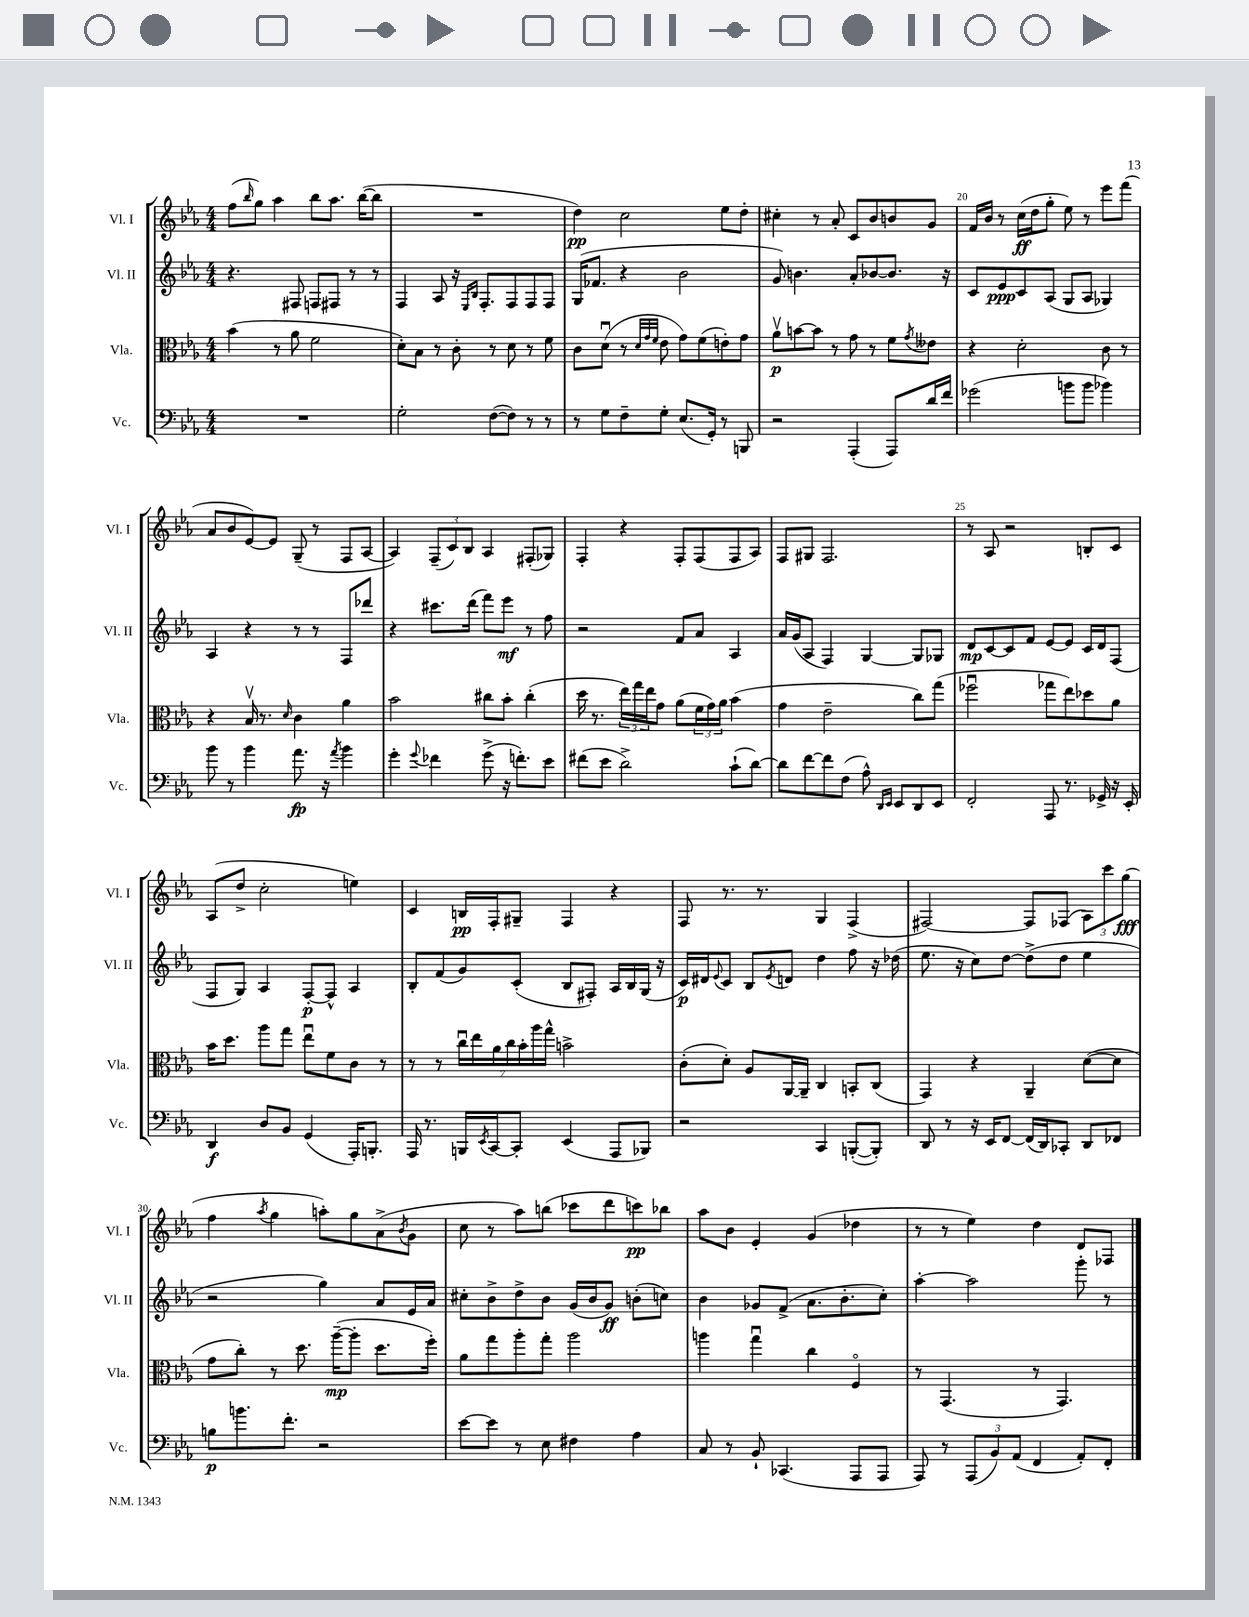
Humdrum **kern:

**kern	**kern	**kern	**kern
*staff4	*staff3	*staff2	*staff1
*clefF4	*clefC3	*clefG2	*clefG2
*k[b-e-a-]	*k[b-e-a-]	*k[b-e-a-]	*k[b-e-a-]
*M4/4	*M4/4	*M4/4	*M4/4
1r	(4b-	4.r	(8ff
.	.	.	16qqbb-
.	.	.	8gg)
.	8r	.	4aa-
.	8a-	8F#	.
.	2f	8F	8bb-
.	.	8F#	8.aa-
.	.	8r	.
.	.	.	([16bb-
.	.	8r	8bb-]
=	=	=	=
2G'	8d')	4F	1r
.	8B-	.	.
.	8r	8A-	.
.	8c'	16r	.
.	.	16qqE-	.
.	.	16qqB-	.
.	.	8.F'	.
([8F	8r	.	.
8F])	8d	8F	.
8r	8r	8F	.
8r	8f	8F	.
=	=	=	=
8r	8c	(16G	4dd)
.	.	8.f-	.
8G	(8du	.	.
8F~	8r	4r	2cc
.	32qqd	.	.
.	32qqg	.	.
.	32qqf	.	.
8G'	8e-	.	.
(8.E-	8g)	2b-	.
.	(8f	.	.
16GG')	.	.	.
8r	8e')	.	8ee-
8BBB	8g	.	8dd'
=	=	=	=
2r	8a-v	8g)	4cc#'
.	[8b	4.b	.
.	8b]	.	8r
.	8r	.	8a-'
(4AAA-'	8g	8a-'	8c
.	8r	[8b-	8b-
8AAA-)	8f	8.b-]	8b
.	8qg	.	.
16d	8e--	.	8g
16f	.	16r	.
=	=	=	=
(2g-	4r	8c	16f
.	.	.	16b-
.	.	8e-	8r
.	2d'	8c	(16cc
.	.	.	16dd
.	.	(8A-	8gg'
8b	.	8G	8ee-)
8b	.	8A-	8r
4b-)	8c	4G-)	8eee-
.	8r	.	(8fff
=	=	=	=
8b-	4r	4A-	8a-
8r	.	.	8b-
4b-	16B-v	4r	[8e-)
.	8.r	.	.
.	.	.	8e-]
.	16qqd	.	.
8.a-	4c	8r	(8G~
.	.	8r	8r
16r	.	.	.
8qa-	.	.	.
4b-	4a-	8F	8F
.	.	8ddd-	[8A-
=	=	=	=
4g'	2b-	4r	4A-])
8qqg	.	.	.
4f-	.	8.ccc#	(12F~
.	.	.	12c)
.	.	.	12B-
.	.	(16ddd	.
(8g^	8cc#	8fff)	4A-
16r	8b-'	8eee-	.
8.f')	.	.	.
.	(4cc#'	8r	(8F#'
8e-	.	8ff	8G-)
=	=	=	=
(8f#	16dd	2r	4F'
.	8.r	.	.
8e-	.	.	.
2d^)	24ee-)	.	4r
.	24gg	.	.
.	24ee-	.	.
.	8g	.	.
.	(8a-	8f	8F'
.	24f	8a-	(8F
.	24g)	.	.
.	24a-	.	.
(8c`	(4b-	4A-	8F
[8d)	.	.	8A-)
=	=	=	=
8d]	4g	16a-	8F
.	.	(16g	.
[8f	.	8A-	8G#
8f]	2e-~	4F)	2.F
(8F	.	.	.
8A-^^)	.	[4G	.
16qqDD	.	.	.
16qqEE-	.	.	.
8EE-	.	.	.
8DD	8cc)	8G]	.
8EE-	(8gg	8G-	.
=	=	=	=
2FF'	2ff-u	8d	8r
.	.	[8c	8A-
.	.	8c]	2r
.	.	8f	.
8AAA-	8gg-	[8e-	.
8.r	8ee-)	8e-]	.
.	8dd-	16c	8B'
16GG-^	.	16d	.
16r	8a-	(8F	8c
16EE-'	.	.	.
=	=	=	=
4DD	16b-	8F	(8A-
.	8.dd	.	.
.	.	8G)	8dd^
8D	8aa-	4A-	2cc'
8BB-	8gg	.	.
(4GG	8ee-u	[8F'	.
.	8f	8F^^]	.
16AAA-')	8c	4A-	4ee)
8.BBB'	.	.	.
.	8r	.	.
=	=	=	=
16AAA-	8r	8B-'	4c
8.r	.	.	.
.	8r	(8f	.
16BBB	28ccu	8g)	16B
.	28ee-	.	.
8qEE-	.	.	.
[16CC	.	.	16F'
.	28a-	.	.
.	28cc	.	.
8CC']	.	(8c'	8G#~
.	28b-'	.	.
.	28aa-	.	.
.	28gg^^	.	.
(4EE-	2b^	8B-	4F
.	.	8F#')	.
8AAA-	.	16A-	4r
.	.	16B-	.
8BBB-)	.	(16G	.
.	.	16r	.
=	=	=	=
2r	(8c'	16c)	8F
.	.	16d#	.
.	.	8qqe-	.
.	8d')	8c	8.r
.	8A-	8B-	.
.	.	.	8.r
.	.	8qe-	.
.	[16AA-	8d	.
.	16AA-~]	.	.
4CC	4C	4dd	4G
([8BBB'	8BB'	8ff	(4F^
8BBB'])	(8C	16r	.
.	.	(16dd-	.
=	=	=	=
8DD	4GG)	8.ee-	[2F#)
8r	.	.	.
.	.	16r	.
16r	4r	8cc)	.
16EE-	.	.	.
[8FF	.	[8dd	.
(16FF]	4AA-~	(8dd^]	8F#]
16DD)	.	.	.
8CC-'	.	8dd	(8F-
8DD	([8d	4ee-	12A-)
.	.	.	12ccc
8FF-	8d]	.	.
.	.	.	(12gg
=	=	=	=
8B	8g	2r	4ff
8.b	8cc')	.	.
.	.	.	8qaa-
.	8r	.	4gg
8.f'	.	.	.
.	8.dd	.	.
2r	.	4gg)	8aa')
.	([16aa-~	.	.
.	8aa-']	.	8gg
.	8.dd	8a-	(8a-^
.	.	.	8qb-
.	.	16e-	8g
.	16ff')	16a-	.
=	=	=	=
[8e-	8a-	8cc#'	8cc
8e-]	8gg	8b-^	8r
8r	8aa-'	8dd^	8aa-)
8E-	8gg'	8b-	(8bb
4F#	2aa-	(16g	8ccc-
.	.	16b-	.
.	.	8g)	8ddd
4A-	.	(8b'	8ccc)
.	.	8cc)	8bb-
=	=	=	=
8C	4aa	4b-	8aa-
8r	.	.	8b-
8BB-`	4ggu	8g-	4e-'
(4.CC-	.	(8f^	.
.	4cc	8.a-	(4g
.	.	8.b-'	.
8AAA-	4Fo	.	4dd-
8AAA-	.	8cc')	.
=	=	=	=
8AAA-)	8r	[4aa-'	8r
8r	(4.GG	.	8r
(12AAA-	.	2aa-]	4ee-)
12BB-)	.	.	.
(12AA-	.	.	.
4FF	8r	.	4dd
.	4.GG)	.	.
8AA-')	.	8ggg'	8d
8FF'	.	8r	8F-
==	==	==	==
*-	*-	*-	*-
